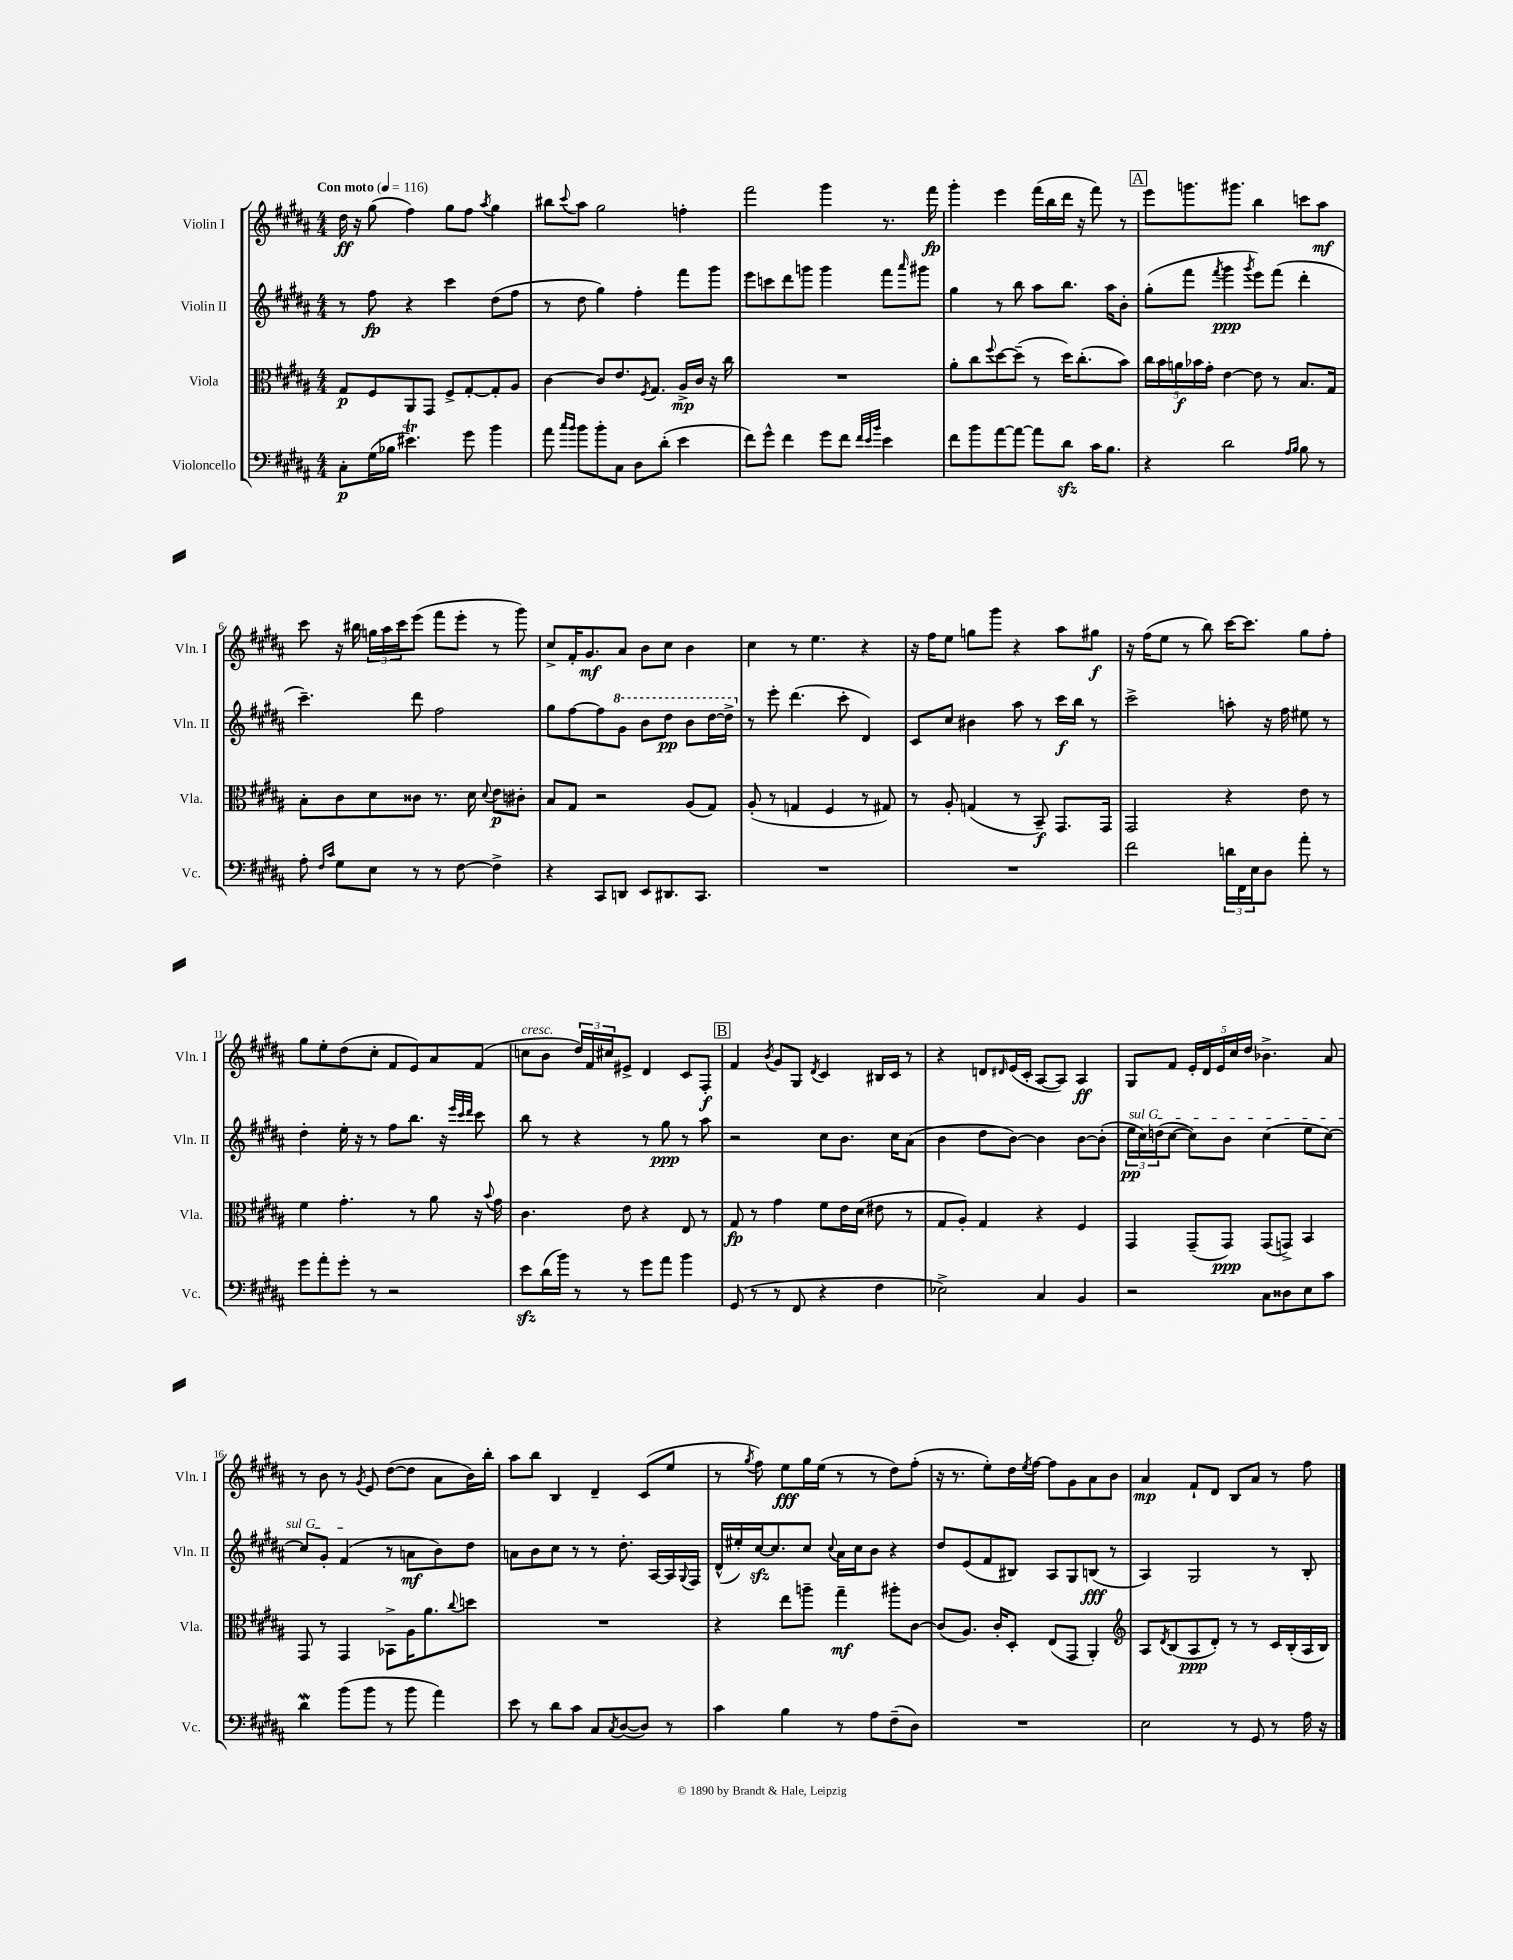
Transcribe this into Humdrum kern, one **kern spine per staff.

**kern	**dynam	**kern	**dynam	**kern	**dynam	**kern	**dynam
*part4	*part4	*part3	*part3	*part2	*part2	*part1	*part1
*staff4	*staff4	*staff3	*staff3	*staff2	*staff2	*staff1	*staff1
*I"Violoncello	*	*I"Viola	*	*I"Violin II	*	*I"Violin I	*
*I'Vc.	*	*I'Vla.	*	*I'Vln. II	*	*I'Vln. I	*
*clefF4	*	*clefC3	*	*clefG2	*	*clefG2	*
*k[f#c#g#d#a#]	*	*k[f#c#g#d#a#]	*	*k[f#c#g#d#a#]	*	*k[f#c#g#d#a#]	*
*M4/4	*	*M4/4	*	*M4/4	*	*M4/4	*
*MM116	*	*MM116	*	*MM116	*	*MM116	*
=1	=1	=1	=1	=1	=1	=1	=1
!	!	!	!	!	!	!LO:TX:a:B:t=Con moto	!
8C#'\L	p	8G#/L	p	8r	.	16dd#\	ff
.	.	.	.	.	.	16r	.
(16G#\L	.	8F#/	.	8ff#\	fp	(8gg#\	.
16B-X\JJ	.	.	.	.	.	.	.
4.e#Xt\)	.	8AA#/	.	4r	.	4ff#\)	.
.	.	8GG#/J	.	.	.	.	.
.	.	8F#^/L	.	4ccc#\	.	8gg#\L	.
8g#\	.	[8G#'/	.	.	.	8ff#\J	.
.	.	.	.	.	.	8qaa#/	.
4b\	.	8G#'/]	.	(8dd#\L	.	4gg#\	.
.	.	8A#/J	.	8ff#\J	.	.	.
=2	=2	=2	=2	=2	=2	=2	=2
8a#\	.	[4c#\	.	8r	.	8bb#X\L	.
16qqcc#/LL	.	.	.	.	.	.	.
16qqb/JJ	.	.	.	.	.	8qqccc#/	.
8b\L	.	.	.	8dd#\	.	8aa#\J	.
8b'\	.	8c#/L]	.	4gg#\)	.	2gg#\	.
8C#\J	.	8.e/	.	.	.	.	.
8D#\L	.	.	.	4ff#'\	.	.	.
.	.	8qF#/	.	.	.	.	.
.	.	8.G#/J	.	.	.	.	.
(8d#'\J	.	.	.	.	.	.	.
4e\	.	16A#^/LL	mp	8fff#\L	.	4ffn'\	.
.	.	16c#/JJ	.	.	.	.	.
.	.	16r	.	8ggg#\J	.	.	.
.	.	16cc#\	.	.	.	.	.
=3	=3	=3	=3	=3	=3	=3	=3
8f#\L)	.	1r	.	8eee\L	.	2fff#\	.
8g#^^\J	.	.	.	8cccn\	.	.	.
4f#\	.	.	.	8ddd#\	.	.	.
.	.	.	.	8gggn\J	.	.	.
8g#\L	.	.	.	4ggg\	.	4ggg#\	.
8f#\J	.	.	.	.	.	.	.
32qqf#/LLL	.	.	.	.	.	.	.
32qqe/	.	.	.	.	.	.	.
32qqb/JJJ	.	.	.	.	.	.	.
4e\	.	.	.	8fff#\L	.	8.r	.
.	.	.	.	16qqaaa#/	.	.	.
.	.	.	.	8ggg#X\J	.	.	.
.	.	.	.	.	.	16fff#\	fp
=4	=4	=4	=4	=4	=4	=4	=4
8f#\L	.	8a#'\L	.	4gg#\	.	4ggg#'\	.
8b\	.	8cc#\	.	.	.	.	.
.	.	8qqff#/	.	.	.	.	.
[8a#\	.	[8dd#\	.	8r	.	4eee\	.
8a#\J_	.	(8dd#~\J]	.	8bb\	.	.	.
8a#\L]	.	8r	.	8aa#\L	.	(16fff#\LL	.
.	.	.	.	.	.	16bb\	.
8d#zz\J	.	16dd#\KL)	.	8.bb\J	.	16ddd#\JJ	.
.	.	(8.cc#'\	.	.	.	16r	.
16c#\KL	.	.	.	.	.	8fff#\)	.
8.B\J	.	.	.	16aa#\KL	.	.	.
.	.	8b\J)	.	8b'\J	.	8r	.
!!LO:REH:place=s1:t=A
=5	=5	=5	=5	=5	=5	=5	=5
4r	.	20cc#\LL	.	(8gg#'\L	.	8eee\L	.
.	.	20b\	.	.	.	.	.
.	.	20an\	f	.	.	.	.
.	.	.	.	8fff#\J	.	8.gggn\	.
.	.	20b-X\	.	.	.	.	.
.	.	20g#'\JJ	.	.	.	.	.
.	.	.	.	8qfff#/	.	.	.
2d#\	.	[4e\	.	4ggg#\	ppp	.	.
.	.	.	.	.	.	8.ggg#X\J	.
.	.	.	.	8qggg#/	.	.	.
.	.	8e\]	.	8eee\L)	.	4bb\	.
.	.	8r	.	(8fff#\J	.	.	.
16qqA#/LL	.	.	.	.	.	.	.
16qqB/JJ	.	.	.	.	.	.	.
8B\	.	8.B/L	.	4ddd#'\	.	8cccn\L	.
8r	.	.	.	.	.	8aa#\J	mf
.	.	16G#/Jk	.	.	.	.	.
!!LO:LB:g=z
=6	=6	=6	=6	=6	=6	=6	=6
8A#'\	.	8B'\L	.	4.ccc#~\)	.	8ccc#\	.
16qqF#/LL	.	.	.	.	.	.	.
16qqc#/JJ	.	.	.	.	.	.	.
8G#\L	.	8c#\	.	.	.	16r	.
.	.	.	.	.	.	16bb#X\	.
8E\J	.	8d#\	.	.	.	24ggn\LL	.
.	.	.	.	.	.	24aa#\	.
.	.	.	.	.	.	24ccc#\J	.
8r	.	8c##X\J	.	8ddd#\	.	(8eee\J	.
8r	.	8.r	.	2ff#\	.	8fff#\L	.
[8F#\	.	.	.	.	.	8eee'\J	.
.	.	16d#\	.	.	.	.	.
.	.	8qqd#/	.	.	.	.	.
4F#^\]	.	8e\L	p	.	.	8r	.
.	.	8c#X'\J	.	.	.	8ggg#\)	.
=7	=7	=7	=7	=7	=7	=7	=7
4r	.	8B/L	.	8gg#\L	.	8cc#^/L	.
.	.	8G#/J	.	[8ff#\	.	16f#'/K	.
.	.	.	.	.	.	8.g#/	mf
8CC#/L	.	2r	.	8ff#\]	.	.	.
*	*	*	*	*8va	*	*	*
8DDn/J	.	.	.	8gg#\J	.	8a#/J	.
8EE/L	.	.	.	8bb\L	.	8b\L	.
8.DD#X/	.	.	.	8ddd#\J	pp	8cc#\J	.
.	.	(8A#/L	.	8bb\L	.	4b\	.
8.CC#/J	.	.	.	.	.	.	.
.	.	8G#/J)	.	[16ddd#\L	.	.	.
.	.	.	.	16ddd#^\JJ]	.	.	.
=8	=8	=8	=8	=8	=8	=8	=8
*	*	*	*	*X8va	*	*	*
1r	.	(8A#'/	.	8r	.	4cc#\	.
.	.	8r	.	8eee'\	.	.	.
.	.	4Gn/	.	(4.ddd#\	.	8r	.
.	.	.	.	.	.	4.ee\	.
.	.	4F#/	.	.	.	.	.
.	.	.	.	8ccc#'\	.	.	.
.	.	8r	.	4d#/)	.	4r	.
.	.	8G#X/)	.	.	.	.	.
=9	=9	=9	=9	=9	=9	=9	=9
1r	.	8r	.	8c#/L	.	16r	.
.	.	.	.	.	.	16ff#\KL	.
.	.	8A#'/	.	8cc#/J	.	8ee\J	.
.	.	(4Gn/	.	4b#X\	.	8ggn\L	.
.	.	.	.	.	.	8ggg#\J	.
.	.	8r	.	8aa#\	.	4r	.
.	.	8BB~/)	f	8r	.	.	.
.	.	8.GG#/L	.	16ccc#\LL	f	8aa#\L	.
.	.	.	.	16bb\JJ	.	.	.
.	.	.	.	8r	.	8gg#X\J	f
.	.	16GG#/Jk	.	.	.	.	.
=10	=10	=10	=10	=10	=10	=10	=10
2f#\	.	2GG#/	.	2ccc#^\	.	16r	.
.	.	.	.	.	.	(16ff#\KL	.
.	.	.	.	.	.	8ee\J	.
.	.	.	.	.	.	8r	.
.	.	.	.	.	.	8bb\)	.
24dn\LL	.	4r	.	8aan'\	.	[16ccc#\KL	.
24FF#\	.	.	.	.	.	.	.
.	.	.	.	.	.	8.ccc#\J]	.
24E\J	.	.	.	.	.	.	.
8D#\J	.	.	.	16r	.	.	.
.	.	.	.	16ff#\	.	.	.
8a#'\	.	8e\	.	8ee#X\	.	8gg#\L	.
8r	.	8r	.	8r	.	8ff#'\J	.
!!LO:LB:g=z
=11	=11	=11	=11	=11	=11	=11	=11
8g#\L	.	4f#\	.	4dd#'\	.	8gg#\L	.
8a#'\	.	.	.	.	.	8ee'\	.
8g#'\J	.	4.g#'\	.	16ee'\	.	(8dd#\	.
.	.	.	.	16r	.	.	.
8r	.	.	.	8r	.	8cc#'\J	.
2r	.	.	.	8ff#\L	.	8f#/L	.
.	.	8r	.	8.bb\J	.	8e/)	.
.	.	8a#\	.	.	.	8a#/	.
.	.	.	.	16r	.	.	.
.	.	.	.	32qqeee/LLL	.	.	.
.	.	.	.	32qqccc#/	.	.	.
.	.	.	.	32qqddd#/JJJ	.	.	.
.	.	16r	.	8ccc#\	.	(8f#/J	.
.	.	8qqb/	.	.	.	.	.
.	.	16g#\	.	.	.	.	.
=12	=12	=12	=12	=12	=12	=12	=12
!	!	!	!	!	!	!LO:TX:a:i:t=cresc.	!
8ezz\L	.	4.c#\	.	8bb\	.	8ccn\L	.
(16d#\L	.	.	.	8r	.	8b\J	.
16b\JJ)	.	.	.	.	.	.	.
8r	.	.	.	4r	.	24dd#/LL)	.
.	.	.	.	.	.	24f#/	.
.	.	.	.	.	.	24cc#X/J	.
8r	.	8e\	.	.	.	8e#X^/J	.
8g#\L	.	4r	.	8r	.	4d#/	.
8a#\J	.	.	.	8gg#\	ppp	.	.
4b\	.	8E/	.	8r	.	8c#/L	.
.	.	8r	.	8aa#\	.	8F#'/J	f
!!LO:REH:place=s1:t=B
=13	=13	=13	=13	=13	=13	=13	=13
(8GG#/	.	8G#/	fp	2r	.	4f#/	.
8r	.	8r	.	.	.	.	.
.	.	.	.	.	.	8qb/	.
8r	.	4g#\	.	.	.	8g#/L	.
8FF#/	.	.	.	.	.	8G#/J	.
.	.	.	.	.	.	8qd#/	.
4r	.	8f#\L	.	8cc#\L	.	4c#/	.
.	.	16e\L	.	8.b\J	.	.	.
.	.	(16d#\JJ	.	.	.	.	.
4F#\	.	8e#X\	.	.	.	16B#X/LL	.
.	.	.	.	16cc#\KL	.	16c#/JJ	.
.	.	8r	.	(8a#\J	.	8r	.
=14	=14	=14	=14	=14	=14	=14	=14
2E-X^\)	.	8G#/L	.	4b\	.	4r	.
.	.	8A#'/J)	.	.	.	.	.
.	.	4G#/	.	8dd#\L	.	8dn/L	.
.	.	.	.	.	.	16qqd#X/	.
.	.	.	.	[8b\J)	.	(16e/L	.
.	.	.	.	.	.	16c#'/JJ	.
4C#/	.	4r	.	4b\]	.	[8A#/L	.
.	.	.	.	.	.	8A#/J])	.
4BB/	.	4F#/	.	[8b\L	.	4A#/	ff
.	.	.	.	(8b'\J]	.	.	.
=15	=15	=15	=15	=15	=15	=15	=15
!	!	!	!	!LO:TX:a:i:t=sul G	!	!	!
2r	.	4GG#/	.	24ee\LL	pp	8G#/L	.
.	.	.	.	24cc#\)	.	.	.
.	.	.	.	(24ddn\J	.	.	.
.	.	.	.	[8cc#\J	.	8f#/J	.
.	.	(8GG#~/L	.	8cc#\L])	.	20e'/LL	.
.	.	.	.	.	.	20d#/	.
.	.	.	.	.	.	20e/	.
.	.	8GG#/J)	ppp	8b\J	.	.	.
.	.	.	.	.	.	20cc#/	.
.	.	.	.	.	.	20dd#/JJ	.
8C#\L	.	(8GG#/L	.	(4cc#\	.	4.b-X^\	.
8D##X\	.	8GGn^/J)	.	.	.	.	.
8E\	.	4BB/	.	8ee\L	.	.	.
8c#\J	.	.	.	[8cc#\J)	.	8a#/	.
!!LO:LB:g=z
=16	=16	=16	=16	=16	=16	=16	=16
4d#W\	.	8GG#/	.	8cc#/L]	.	8r	.
.	.	8r	.	8g#'/J	.	8b\	.
(8b\L	.	4GG#/	.	(4f#/	.	8r	.
.	.	.	.	.	.	8qg#/	.
8b\J	.	.	.	.	.	8e/	.
8r	.	8BB-X^\L	.	8r	.	([8dd#\L	.
8b\	.	16A#\K	.	8an\L	mf	8dd#\J]	.
.	.	8.a#\	.	.	.	.	.
4a#\)	.	.	.	8b\)	.	8a#\L	.
.	.	8qqcc#/	.	.	.	.	.
.	.	8ddn\J	.	8dd#\J	.	16b\L)	.
.	.	.	.	.	.	16bb'\JJ	.
=17	=17	=17	=17	=17	=17	=17	=17
8e\	.	1r	.	8an\L	.	8aa#\L	.
8r	.	.	.	8b\	.	8bb\J	.
8d#\L	.	.	.	8cc#\J	.	4B/	.
8c#\J	.	.	.	8r	.	.	.
8C#/L	.	.	.	8r	.	4d#~/	.
8qC#/	.	.	.	.	.	.	.
([8D#/	.	.	.	8.dd#'\	.	.	.
8D#/J])	.	.	.	.	.	(8c#/L	.
.	.	.	.	[16A#/LL	.	.	.
8r	.	.	.	16A#/]	.	8ee/J	.
.	.	.	.	8qqG#/	.	.	.
.	.	.	.	16F#/JJ	.	.	.
=18	=18	=18	=18	=18	=18	=18	=18
4c#\	.	4r	.	(16d#^^/LL	.	8r	.
.	.	.	.	16ee#X'/)	.	.	.
.	.	.	.	.	.	8qgg#/	.
.	.	.	.	[16cc#zz/J	.	8ff#\)	.
.	.	.	.	8.cc#/]	.	.	.
4B\	.	8ee\L	.	.	.	8ee\L	fff
.	.	8aan~\J	.	8cc#/J	.	16gg#\L	.
.	.	.	.	.	.	(16ee\JJ	.
.	.	.	.	8qqcc#/	.	.	.
8r	.	4gg#~\	mf	16a#\LL	.	8r	.
.	.	.	.	16cc#\J	.	.	.
8A#\L	.	.	.	8b\J	.	8r	.
(8F#~\	.	8aa#X'\L	.	4r	.	8dd#\L)	.
8D#\J)	.	[8c#\J	.	.	.	(8ff#'\J	.
=19	=19	=19	=19	=19	=19	=19	=19
1r	.	(8c#/L]	.	8dd#/L	.	16r	.
.	.	.	.	.	.	8.r	.
.	.	8.A#/J)	.	(8e/	.	.	.
.	.	.	.	8f#/	.	8ee'\L)	.
.	.	16c#'/KL	.	.	.	.	.
.	.	8D#'/J	.	8B#X/J)	.	16dd#\L	.
.	.	.	.	.	.	8qee/	.
.	.	.	.	.	.	[16ff#\JJ	.
.	.	(8E/L	.	8A#/L	.	8ff#\L]	.
.	.	8GG#/J	.	8G#/	.	8g#\	.
.	.	4AA#'/)	.	(8Bn/J	fff	8a#\	.
.	.	.	.	8r	.	8b\J	.
=20	=20	=20	=20	=20	=20	=20	=20
*	*	*clefG2	*	*	*	*	*
2E\	.	8A#/L	.	4A#/)	.	4a#/	mp
.	.	8qd#/	.	.	.	.	.
.	.	(8B/	.	.	.	.	.
.	.	8A#/	ppp	2G#/	.	8f#`/L	.
.	.	8d#'/J)	.	.	.	8d#/J	.
8r	.	8r	.	.	.	8B/L	.
8GG#/	.	8r	.	.	.	8a#/J	.
8r	.	16c#/LL	.	8r	.	8r	.
.	.	(16B'/	.	.	.	.	.
16A#\	.	16A#/	.	8B'/	.	8ff#\	.
16r	.	16B/JJ)	.	.	.	.	.
==	==	==	==	==	==	==	==
*-	*-	*-	*-	*-	*-	*-	*-
